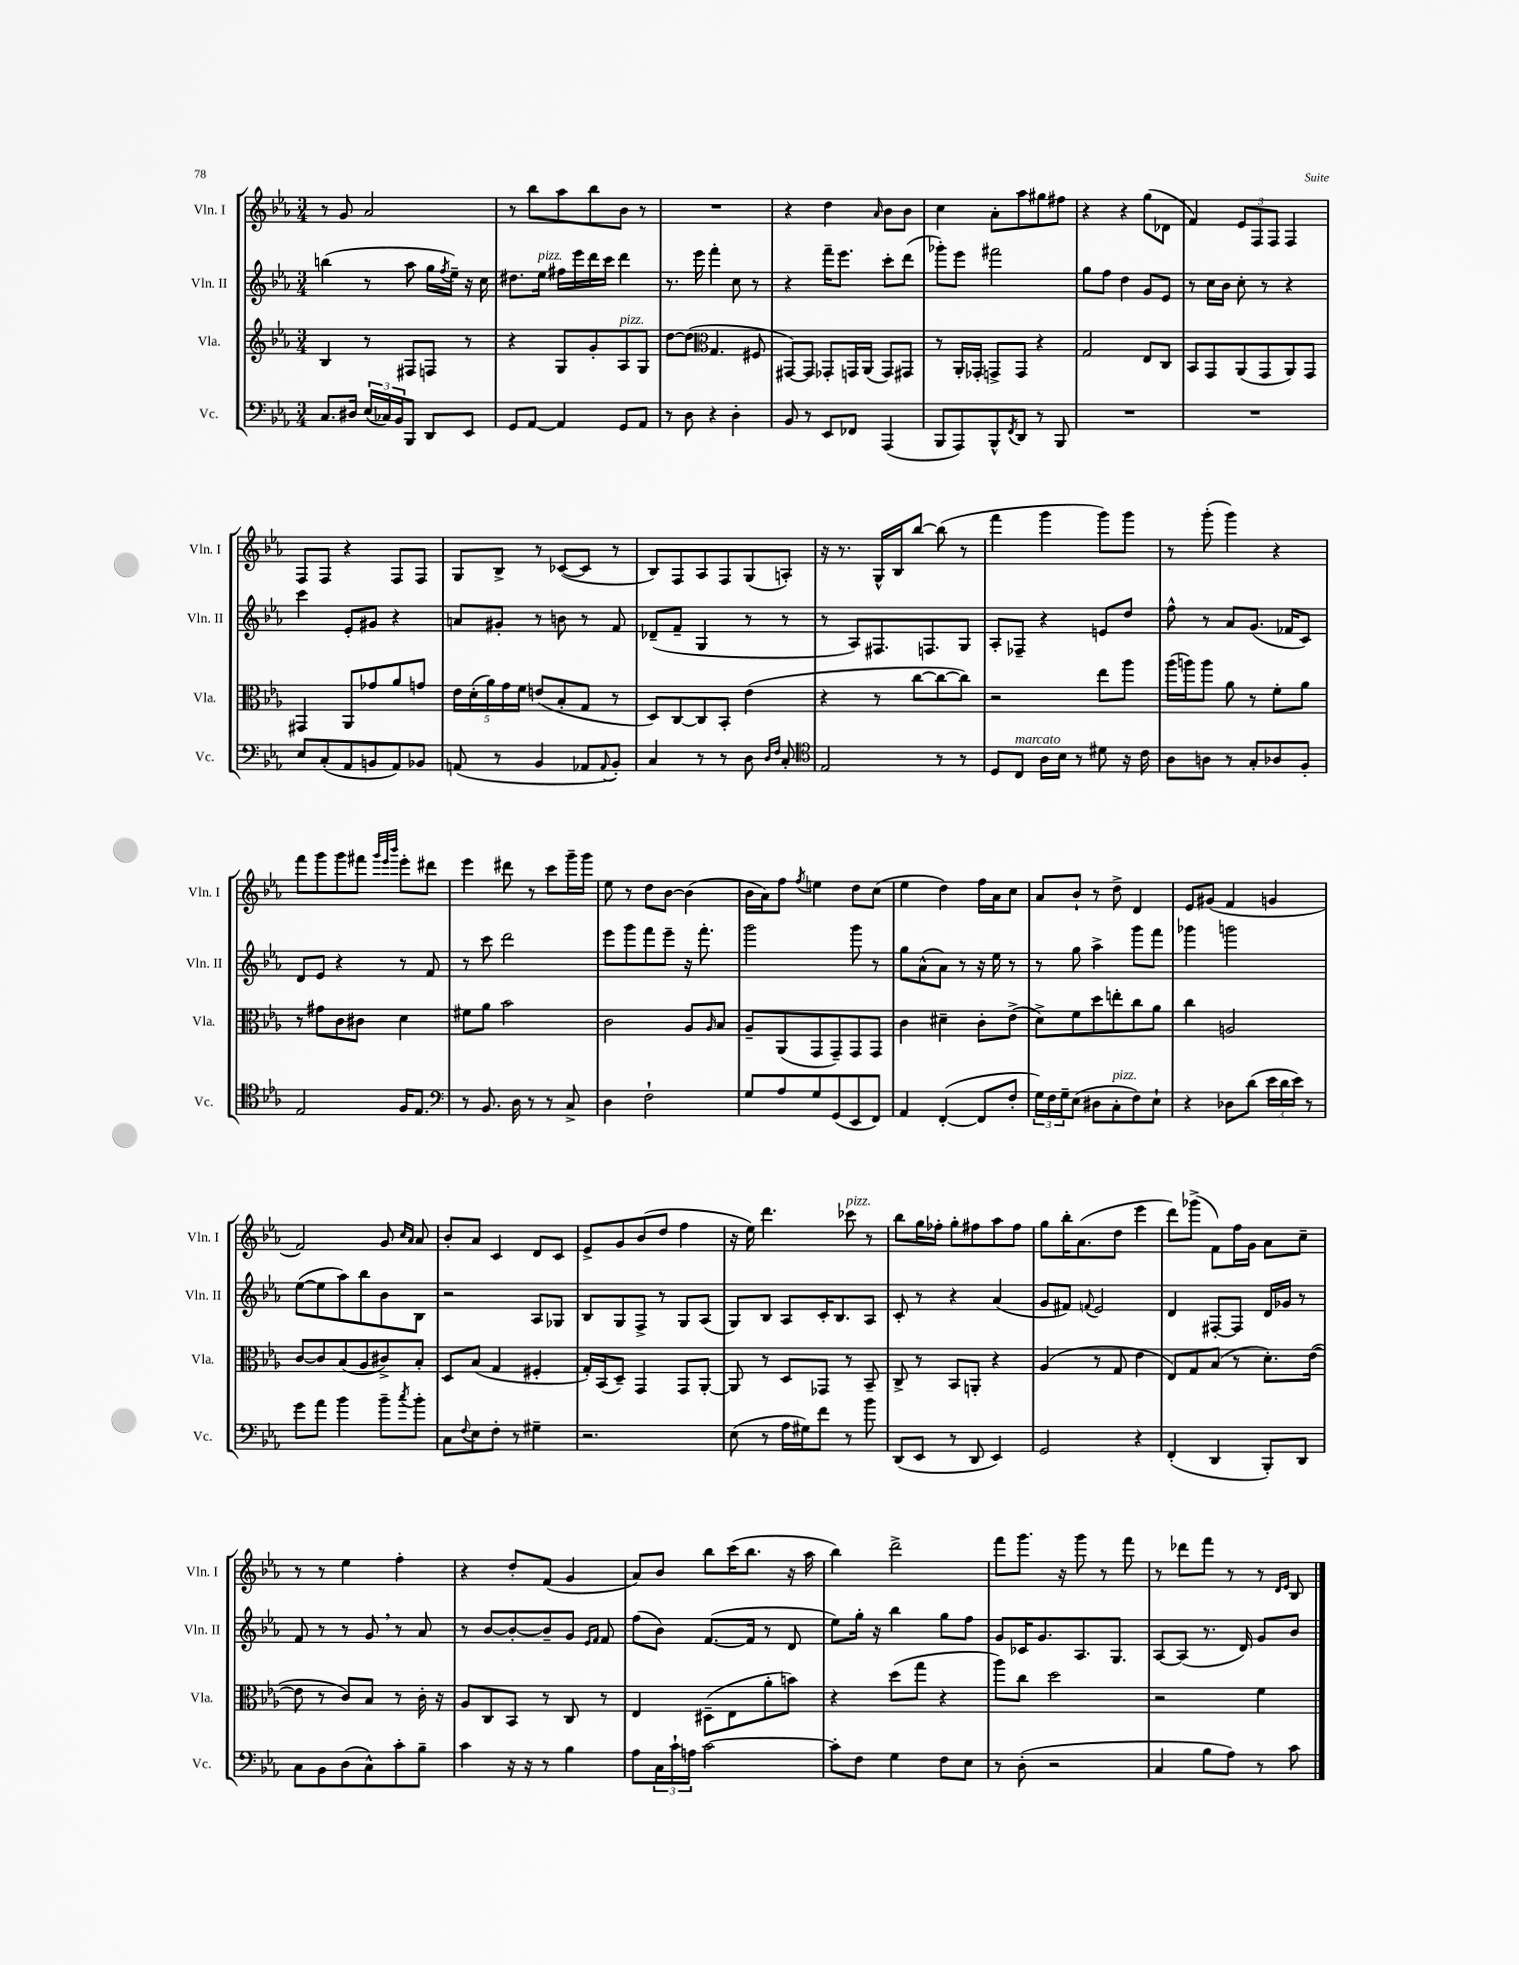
<<
\new StaffGroup <<
\new Staff = "s0" \with { instrumentName = "Vln. I" shortInstrumentName = "Vln. I" } {
    \clef treble \key ees \major \numericTimeSignature \time 3/4
    r8 g'8 aes'2 |
    r8 bes''8 aes''8 bes''8 bes'8 r8 |
    R2. |
    r4 d''4 \grace { aes'16 } bes'8 bes'8 |
    c''4 aes'8-. aes''8 gis''8 fis''8 |
    r4 r4 g''8( des'8 |
    f'4) \tuplet 3/2 { ees'8 f8 f8 } f4 |
    f8 f8 r4 f8 f8 |
    g8 bes8-> r8 ces'8~( ces'8 r8 |
    bes8) f8 aes8 f8 g8( a8-.) |
    r16 r8. g16-^ bes16 bes''8~ bes''8( r8 |
    f'''4 g'''4 g'''8) g'''8 |
    r8 g'''8-.( g'''4) r4 |
    f'''8 g'''8 g'''8 fis'''8 \grace { g'''32 ees'''32 bes'''32 } ees'''8-. dis'''8 |
    ees'''4 dis'''8 r8 c'''8 g'''16-- g'''16 |
    ees''8 r8 d''8 bes'8~ bes'4( |
    bes'16 aes'16) f''8 \acciaccatura { f''8 } e''4 d''8 c''8( |
    ees''4 d''4) f''16 aes'16 c''8 |
    aes'8 bes'8-! r8 d''8-> d'4 |
    ees'8 gis'8( f'4 g'4 |
    f'2) g'8 \grace { c''16 aes'16 } aes'8 |
    bes'8-. aes'8 c'4 d'8 c'8 |
    ees'8-> g'8 bes'8( d''8 f''4 |
    r16 ees''16) d'''4. ces'''8^\markup { \italic "pizz." } r8 |
    bes''8 g''16 fes''16-. g''8-. fis''8 aes''8 fis''8 |
    g''8 bes''16-. aes'8.( d''8 ees'''4 |
    d'''8) ges'''8->( f'8) f''16 g'16 aes'8 c''8-- |
    r8 r8 ees''4 f''4-. |
    r4 d''8-. f'8( g'4 |
    aes'8) bes'8 bes''8 c'''16( bes''8. r16 aes''16 |
    bes''4) d'''2-> |
    f'''8 g'''8. r16 g'''8 r8 f'''8 |
    r8 des'''8 f'''8 r8 r8 \grace { d'16 ees'16 } bes8 \bar "|." |
}
\new Staff = "s1" \with { instrumentName = "Vln. II" shortInstrumentName = "Vln. II" } {
    \clef treble \key ees \major \numericTimeSignature \time 3/4
    b''4( r8 aes''8 g''16 \acciaccatura { f''8 } ees''16--) r16 c''16 |
    dis''8. ees''16^\markup { \italic "pizz." } fis''16 ees'''16 d'''16 c'''16 d'''4 |
    r8. ees'''16 f'''4-. c''8 r8 |
    r4 f'''16-- ees'''8. c'''8-. d'''8( |
    ges'''8-.) ees'''8 fis'''2 |
    g''8 f''8 d''4 g'8 ees'8 |
    r8 c''16 bes'16 c''8-. r8 r4 |
    c'''4 ees'8-. gis'8 r4 |
    a'8 gis'8-. r8 b'8 r8 f'8 |
    des'8--( f'8-- g4 r8 r8 |
    r8 aes8) fis8. f8. g8 |
    aes8-. fes8-- r4 e'8 d''8 |
    f''8-^ r8 aes'8 g'8.( fes'16 c'8) |
    d'8 ees'8 r4 r8 f'8 |
    r8 c'''8 d'''2 |
    ees'''8 g'''8 f'''8 ees'''8-- r16 f'''8.-. |
    g'''2 g'''8 r8 |
    g''8 aes'8-^( aes'8) r8 r16 ees''16 r8 |
    r8 g''8 aes''4-> g'''8 f'''8 |
    ges'''4 g'''2 |
    ees''8~( ees''8 aes''8) bes''8 bes'8 bes8 |
    r2 aes8 ges8 |
    bes8 g8 f8-> r8 g8 aes8( |
    g8) bes8 aes8 c'16-. bes8. aes8 |
    c'8-. r8 r4 aes'4( |
    g'8 fis'8) \appoggiatura { f'8 } ees'2 |
    d'4 fis8~-. fis8 d'16 ges'16 r8 |
    f'8 r8 r8 g'8 \breathe r8 aes'8 |
    r8 bes'8~ bes'8~-. bes'8-- g'8 \grace { ees'16 f'16 } f'8 |
    f''8( bes'8) f'8.~( f'16 r8 d'8 |
    ees''8) g''16-. r16 bes''4 g''8 f''8 |
    g'8 ces'16 g'8. aes8. g8. |
    aes8~ aes8( r8. d'16) g'8 bes'8 \bar "|." |
}
\new Staff = "s2" \with { instrumentName = "Vla." shortInstrumentName = "Vla." } {
    \clef treble \key ees \major \numericTimeSignature \time 3/4
    bes4 r8 fis8 f8 r8 |
    r4 g8 g'8-. aes8^\markup { \italic "pizz." } g8 |
    d''8~ d''8( \clef alto g4. fis8 |
    gis,8~) gis,8 ges,8-. g,16 aes,16( g,8) gis,8 |
    r8 aes,16-. ges,16-. g,8-> g,8 r4 |
    g2 ees8 c8 |
    bes,8 g,8 aes,8( g,8 aes,8) g,8 |
    gis,4 aes,8 ges'8 aes'8 g'8 |
    \tuplet 5/4 { ees'16 d'16-.( aes'16) g'16 f'16 } e'8( bes8-. g8 r8 |
    d8) c8~ c8 bes,8-. ees'4( |
    r4 r8 c''8~ c''8~ c''8) |
    r2 ees''8 aes''8 |
    aes''16( a''16) a''8 aes'8 r8 f'8-. aes'8 |
    r8 gis'8 c'8 cis'8 d'4 |
    fis'8 aes'8 bes'2 |
    c'2 aes8 \grace { aes16 } bes8 |
    aes8-- aes,8( g,8 g,8--) g,8 g,8 |
    c'4 dis'4-- c'8-. ees'8->( |
    d'8->) f'8 d''8 e''8-. c''8 aes'8 |
    c''4 a2 |
    c'8~ c'8 bes8( aes8 cis'8->) bes8-. |
    d8 bes8( g4 fis4-. |
    g16-.) bes,16( d8--) g,4 g,8 aes,8~-. |
    aes,8 r8 d8 ges,8 r8 bes,8-- |
    c8-> r8 bes,8 a,8-. r4 |
    aes4( r8 g8 ees'4 |
    ees8) g8 bes8( r8 d'8.-.) ees'16~( |
    ees'8 r8 c'8) bes8 r8 c'16-. r16 |
    aes8 c8 bes,8 r8 c8 r8 |
    ees4 dis8--( ees8 aes'8-. b'8) |
    r4 d''8( g''8 r4 |
    aes''8) c''8 d''2 |
    r2 f'4 \bar "|." |
}
\new Staff = "s3" \with { instrumentName = "Vc." shortInstrumentName = "Vc." } {
    \clef bass \key ees \major \numericTimeSignature \time 3/4
    c8. dis16 \tuplet 3/2 { ees16( ces16) bes,16 } bes,,8 d,8 ees,8 |
    g,8 aes,8~ aes,4 g,8 aes,8 |
    r8 d8 r4 d4-. |
    bes,8 r8 ees,8 fes,8 aes,,4( |
    bes,,8 aes,,8) bes,,8-^ \acciaccatura { f,8 } d,8 r8 bes,,8 |
    R2. |
    R2. |
    ees8 c8-.( aes,8 b,8 aes,8) bes,8 |
    a,8( r8 bes,4 aes,8 \appoggiatura { aes,8 } bes,8-.) |
    c4 r8 r8 d8 \grace { d16 f16 } c8-. |
    \clef tenor ees2 r8 r8 |
    d8 c8^\markup { \italic "marcato" } aes16 bes16 r8 dis'8 r16 c'16 |
    aes8 a8 r8 g8-. aes8 f8-. |
    ees2 f16 ees8. |
    \clef bass r8 bes,8. d16 r8 r8 c8-> |
    d4 f2-! |
    g8 aes8 g8 g,8( ees,8 f,8) |
    aes,4 f,4~-.( f,8 f8-. |
    \tuplet 3/2 { g16) f16 g16-- } ees8( dis8 c8-.^\markup { \italic "pizz." } f8) ees8-! |
    r4 des8 d'8( \tuplet 3/2 { ees'16 d'16 ees'16) } r8 |
    g'8 aes'8 bes'4 bes'8-- \acciaccatura { c''8 } bes'8-. |
    c8 \appoggiatura { f8 } ees8 f8-. r8 gis4-- |
    r2. |
    ees8( r8 aes16 gis16) f'8 r8 bes'8 |
    d,8( ees,8 r8 d,8 ees,4) |
    g,2 r4 |
    f,4-.( d,4 bes,,8-.) d,8 |
    c8 bes,8 d8( c8-^) c'8-. bes8-- |
    c'4 r16 r16 r8 bes4 |
    aes8 \tuplet 3/2 { c16 c'16-! a16 } c'2~ |
    c'8-. f8 g4 f8 ees8 |
    r8 d8-.( r2 |
    c4 bes8 aes8) r8 c'8 \bar "|." |
}
>>
>>
\layout { \context { \Score \remove "Bar_number_engraver" } }
